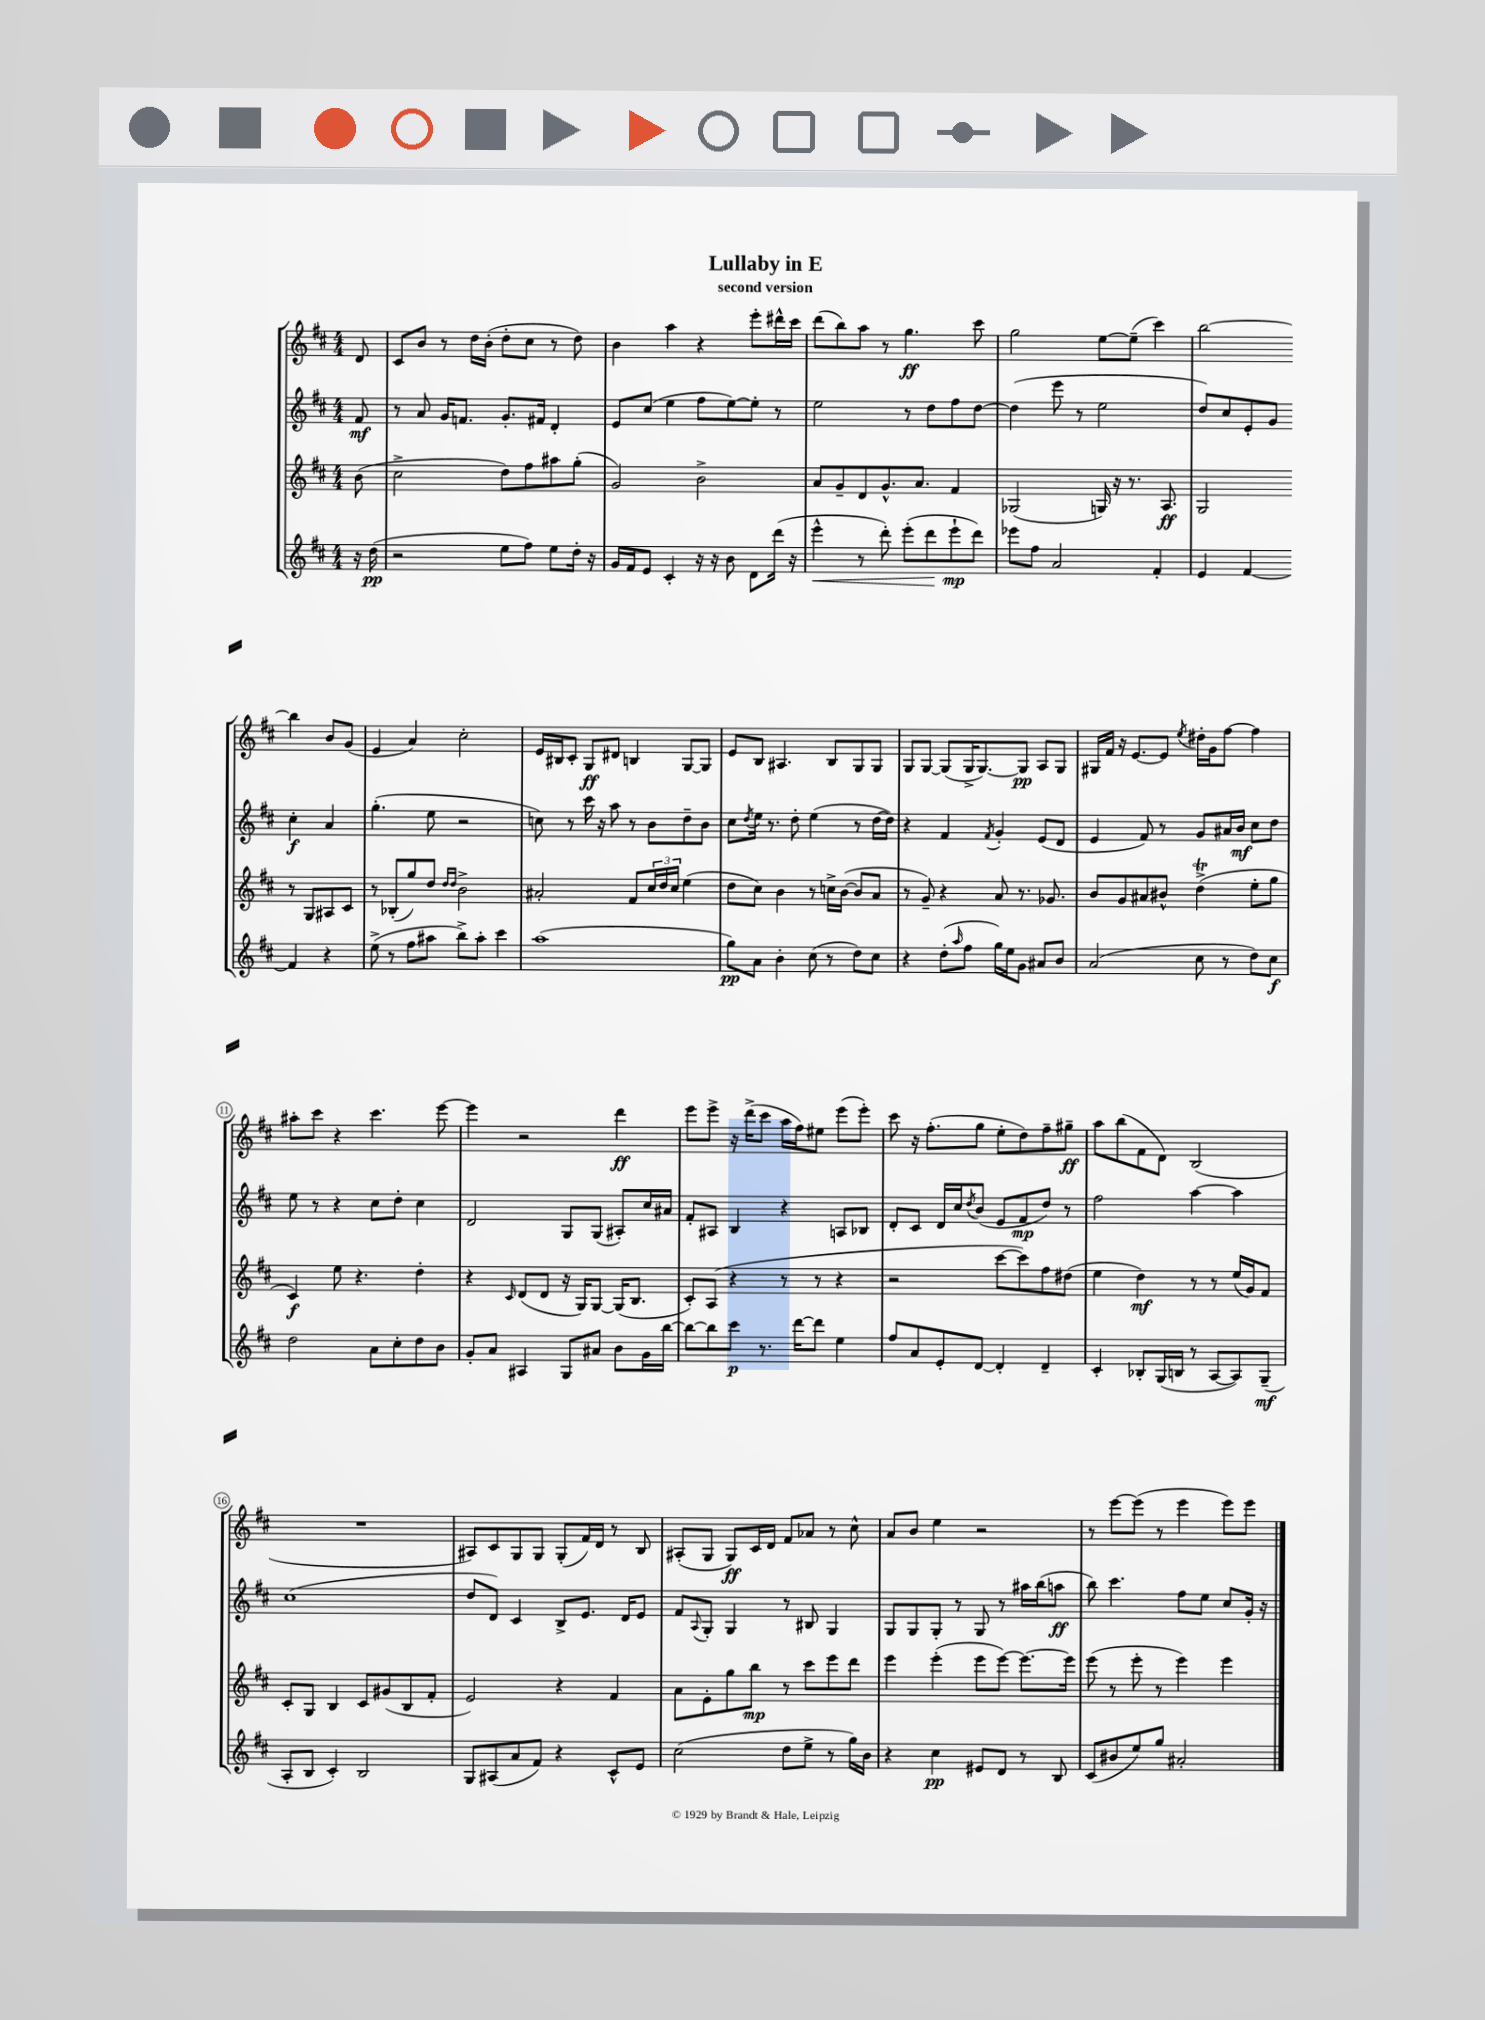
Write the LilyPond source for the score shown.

\header { title = "Lullaby in E" subtitle = "second version" }
<<
\new StaffGroup <<
\new Staff = "s0" {
    \clef treble \key d \major \numericTimeSignature \time 4/4 \partial 8
    d'8 |
    cis'8 b'8 r8 d''16 b'16-.( d''8-. cis''8 r8 d''8) |
    b'4 a''4 r4 e'''8-. dis'''16-^ cis'''16 |
    d'''8( b''8) a''8 r8 g''4.\ff cis'''8 |
    g''2 e''8~ e''8--( cis'''4) |
    b''2~ b''4 b'8 g'8( |
    e'4 a'4) cis''2-. |
    e'16 bis16 cis'8-. g8\ff dis'8 b4 g8~ g8 |
    e'8 b8 ais4. b8 g8 g8 |
    g8 g8~ g8( g16-> g8.~) g8\pp a8 g8 |
    gis16 fis'16 r16 e'8.~ e'8 \acciaccatura { e''8 } dis''16-. g'16 fis''8~ fis''4 |
    ais''8-. cis'''8 r4 cis'''4. e'''8~ |
    e'''4 r2 d'''4\ff |
    e'''8 e'''8-> r16 d'''16->( cis'''8 a''16 fis''16) eis''8 e'''8( e'''8-.) |
    cis'''8 r16 fis''8.-.( g''8 e''8-. d''8) fis''8-- gis''8--\ff |
    a''8 b''8( fis'8 d'8) b2( |
    R1 |
    ais8) cis'8 g8 g8 g8-.( fis'16) d'16 r8 b8 |
    ais8-.( g8 g8\ff) cis'16 d'16 fis'8 aes'8 r8 cis''8-^ |
    a'8 b'8 e''4 r2 |
    r8 e'''8~ e'''8( r8 e'''4 e'''8) e'''8 \bar "|." |
}
\new Staff = "s1" {
    \clef treble \key d \major \numericTimeSignature \time 4/4 \partial 8
    fis'8\mf |
    r8 a'8 g'16 f'8. g'8.-. fis'16 d'4-. |
    e'8 cis''8( e''4 fis''8 e''8~) e''8-. r8 |
    e''2 r8 d''8 fis''8 d''8~ |
    d''4( e'''8 r8 e''2 |
    d''8) cis''8 e'8-. g'8 cis''4-.\f a'4 |
    g''4.-.( e''8 r2 |
    c''8) r8 cis'''16 r16 a''8 r8 b'8 d''8-- b'8 |
    cis''8 \acciaccatura { d''8 } e''16 r8. d''8-. e''4( r8 d''16~ d''16) |
    r4 fis'4 \acciaccatura { fis'8 } g'4-. e'8( d'8 |
    e'4 fis'8) r8 g'8 ais'16 b'16\mf cis''8 d''8 |
    e''8 r8 r4 cis''8 d''8-. cis''4 |
    d'2 g8 g8( ais8-.) cis''16 ais'16 |
    fis'8-. ais8 b4 r4 a8 bes8 |
    d'8-. cis'8 d'16 cis''16 \acciaccatura { d''8 } b'8( e'8 fis'8\mp d''8) r8 |
    fis''2 a''4~ a''4 |
    cis''1( |
    d''8 d'8) cis'4 b8-> e'8. d'16 e'8 |
    fis'8 \appoggiatura { a8 } g8-. g4 r8 bis8 g4 |
    g8 g8 g8-. r8 g8 r8 ais''16 b''16( a''8\ff |
    b''8) cis'''4. fis''8 e''8 cis''8 g'16-. r16 \bar "|." |
}
\new Staff = "s2" {
    \clef treble \key d \major \numericTimeSignature \time 4/4 \partial 8
    b'8( |
    cis''2-> d''8) fis''8 ais''8 g''8-.( |
    g'2) b'2-> |
    a'8 g'8-- d'8 g'8.-^ a'8. fis'4 |
    ges2( g16) r16 r8. a8.\ff |
    g2 r8 g8 ais8 cis'8 |
    r8 bes8-.( g''8) d''8 \grace { d''16 d''16 } b'2-> |
    ais'2-. fis'8 \tuplet 3/2 { cis''16 d''16 cis''16 } e''4( |
    d''8 cis''8) b'4 r8 c''16-> b'16~( b'8 a'8 |
    r8 g'8--) r4 a'8 r8. ges'8. |
    b'8 g'8 ais'8 bis'8-^ d''4->\trill( e''8-. g''8 |
    cis'4\f) e''8 r4. d''4-. |
    r4 \grace { cis'16 } d'8( d'8 r16 g16) g8~ g16( b8. |
    cis'8-.) a8( r4 r8 r8 r4 |
    r2 cis'''8~ cis'''8) fis''8 dis''8( |
    e''4 d''4\mf) r8 r8 e''16( g'16) fis'8 |
    cis'8-. g8 b4 cis'8 gis'8( b8 fis'8-. |
    e'2) r4 fis'4 |
    a'8 e'8-. g''8 b''8\mp r8 cis'''8 e'''8 d'''8 |
    e'''4 e'''4-.( e'''8 e'''8~) e'''8.~ e'''16 |
    e'''8( r8 e'''8-. r8 e'''4) e'''4 \bar "|." |
}
\new Staff = "s3" {
    \clef treble \key d \major \numericTimeSignature \time 4/4 \partial 8
    r16 d''16\pp( |
    r2 e''8 fis''8) e''8 d''16-. r16 |
    g'16 fis'16 e'8 cis'4-. r16 r16 b'8 d'8 d'''16( r16 |
    e'''4-^\< r8 d'''8-.) e'''8-.( d'''8\! e'''8-!\mp d'''8) |
    ees'''8 fis''8 a'2 fis'4-. |
    e'4 fis'4~ fis'4 r4 |
    e''8->( r8 fis''8 ais''8 b''8->) ais''8-. cis'''4 |
    a''1( |
    g''8\pp) a'8 b'4-. cis''8( r8 d''8) cis''8 |
    r4 d''8-.( \grace { a''16 } fis''8 g''16) e''16 g'8 ais'8 b'8 |
    a'2( cis''8 r8 d''8) cis''8\f |
    d''2 a'8 cis''8-. d''8 b'8 |
    g'8-. a'8 ais4 g8 ais'8 b'8 g'16 b''16~ |
    b''8~ b''8 cis'''8\p r8. d'''16~ d'''8 e''4 |
    fis''8 a'8 e'8-. d'8~ d'4-. d'4-- |
    cis'4-. bes8-. g16( b16 r8 a8~ a8) g8--\mf( |
    a8-. b8 cis'4-.) b2 |
    g8 ais8( a'8 fis'8) r4 cis'8-^ e'8 |
    cis''2( d''8 e''8-> r8 g''16) b'16 |
    r4 cis''4\pp eis'8 d'8 r8 b8 |
    cis'8( bis'8 e''8) g''8 ais'2-. \bar "|." |
}
>>
>>
\layout { \context { \Score \override BarNumber.stencil = #(make-stencil-circler 0.1 0.3 ly:text-interface::print) } }
